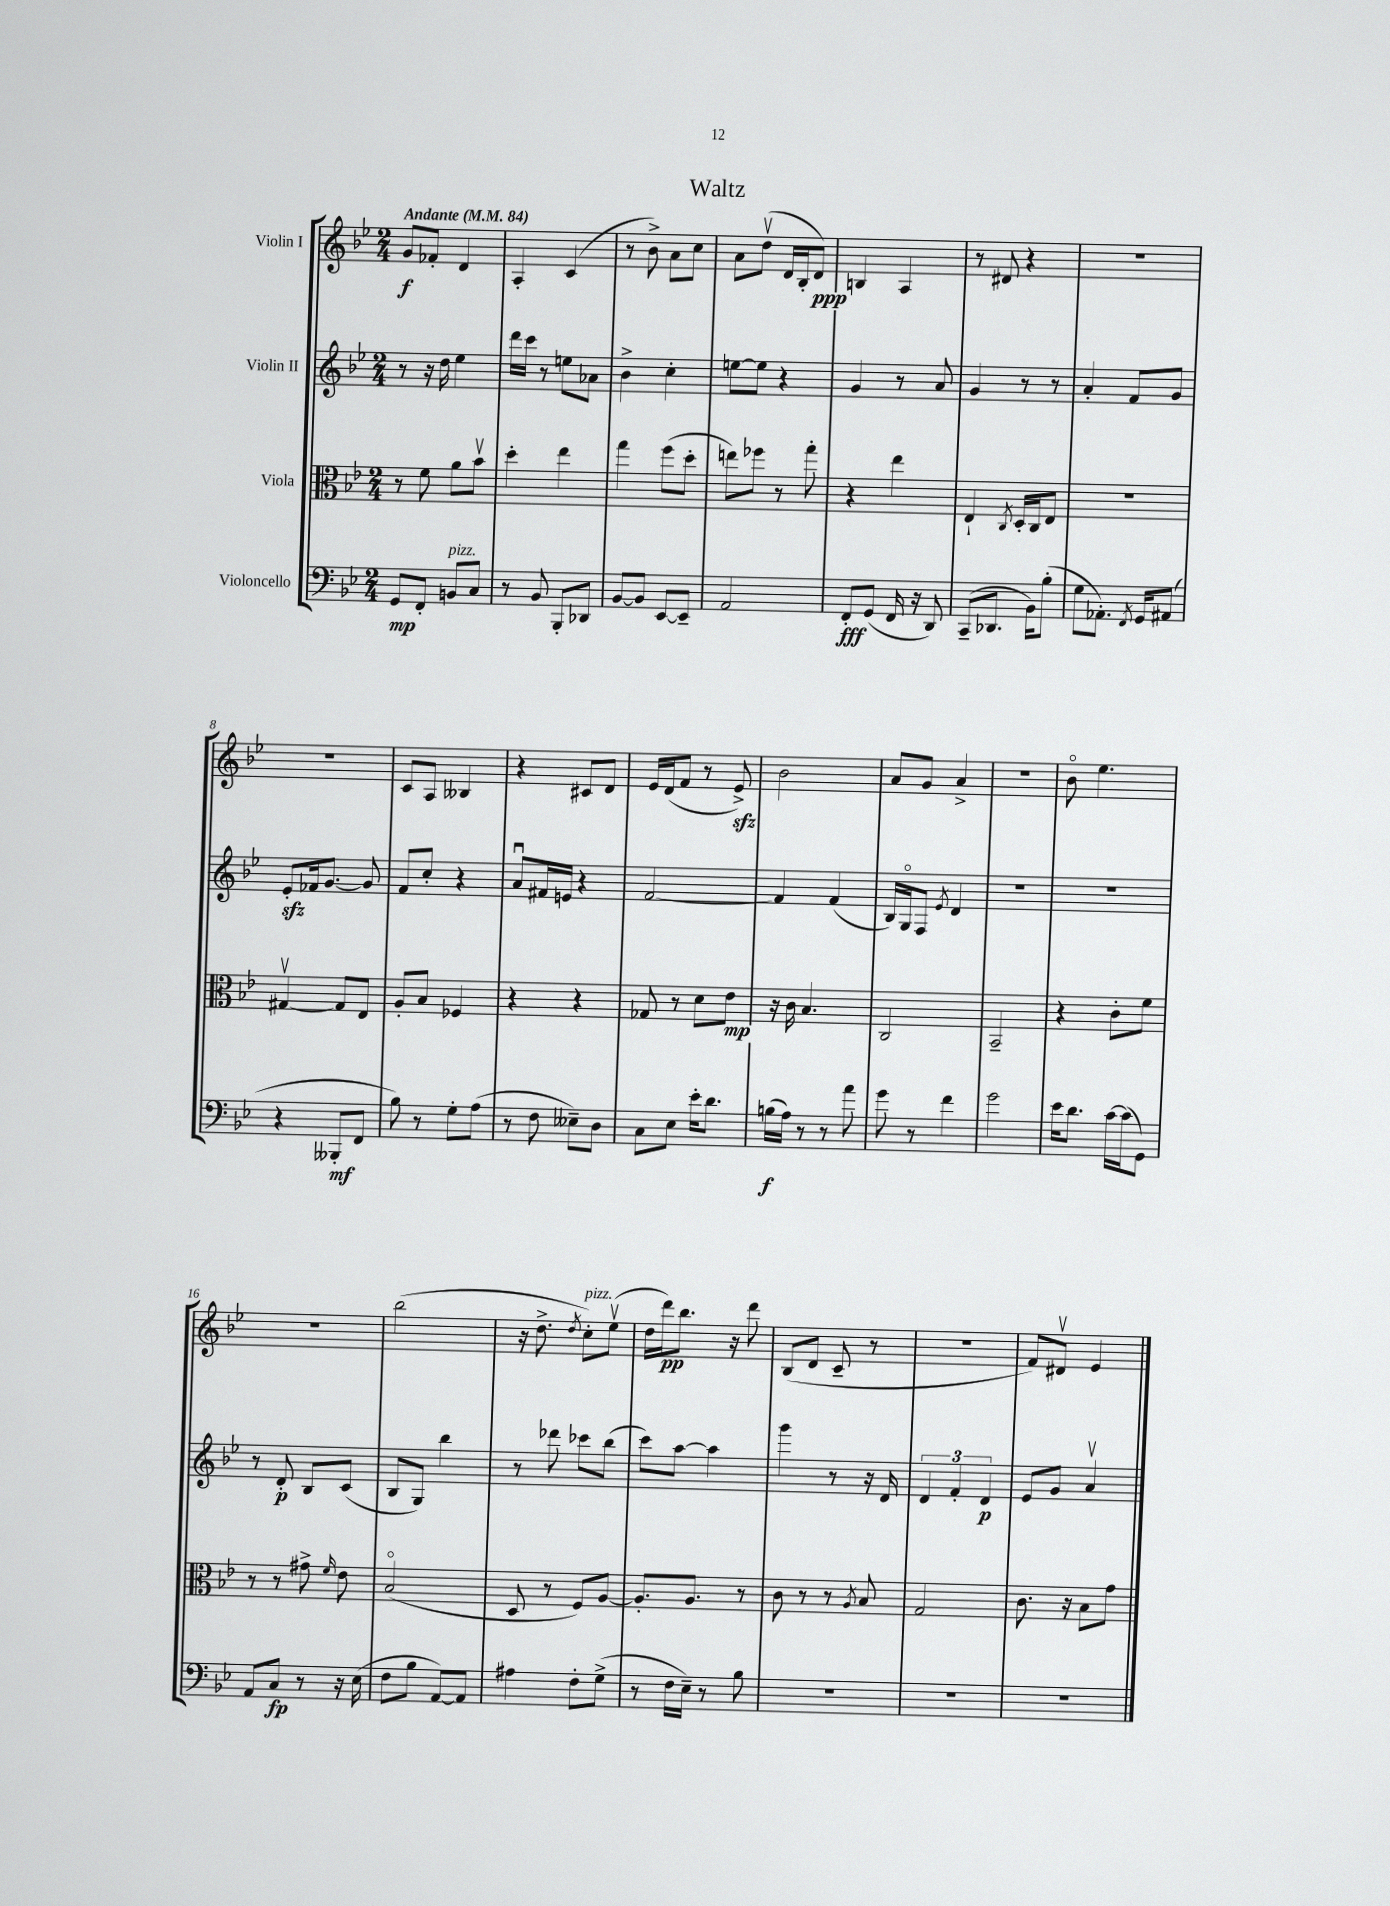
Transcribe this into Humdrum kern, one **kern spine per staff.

**kern	**kern	**kern	**kern
*staff4	*staff3	*staff2	*staff1
*clefF4	*clefC3	*clefG2	*clefG2
*k[b-e-]	*k[b-e-]	*k[b-e-]	*k[b-e-]
*M2/4	*M2/4	*M2/4	*M2/4
*MM84	*MM84	*MM84	*MM84
8GG	8r	8r	8g
8FF'	8f	16r	8f-'
.	.	16dd	.
8BB	8a	4ee-	4d
8C	8b-v	.	.
=	=	=	=
8r	4dd'	16ddd	4A'
.	.	16ccc	.
8BB-	.	8r	.
8BBB-'	4ee-	8ee	(4c
8DD-	.	8a-	.
=	=	=	=
[8BB-	4gg	4b-^	8r
8BB-]	.	.	8b-^)
[8EE-	(8ff	4cc'	8a
8EE-~]	8dd'	.	8cc
=	=	=	=
2AA	8ee)	[8ee	8a
.	8ff-	8ee]	(8ddv
.	8r	4r	16d
.	.	.	16B-'
.	8gg'	.	8d)
=	=	=	=
8FF'	4r	4g	4B
(8GG	.	.	.
16FF	4ee-	8r	4A
16r	.	.	.
8DD)	.	8a	.
=	=	=	=
(8CC~	4E-`	4g	8r
8.DD-	.	.	8d#
.	8qC	.	.
.	16D'	8r	4r
16BB-)	16C	.	.
(8B-'	8E-	8r	.
=	=	=	=
8G	2r	4a'	2r
8.AA-')	.	.	.
.	.	8f	.
8qFF	.	.	.
16GG	.	.	.
(8AA#	.	8g	.
=	=	=	=
4r	[4G#v	8e-'	2r
.	.	16f-	.
.	.	[8.g	.
8BBB--'	8G#]	.	.
8FF	8E-	8g]	.
=	=	=	=
8B-)	8A'	8f	8c
8r	8B-	8cc'	8A
8G'	4F-	4r	4B--
(8A	.	.	.
=	=	=	=
8r	4r	8au	4r
8F	.	16f#	.
.	.	16e	.
8E--~)	4r	4r	8c#
8D	.	.	8d
=	=	=	=
8C	8G-	[2f	16e-
.	.	.	(16d
8E-	8r	.	8f
16e-'	8d	.	8r
8.d	.	.	.
.	8e-	.	8e-^)
=	=	=	=
(16B	16r	4f]	2b-
16A)	16c	.	.
8r	4.B-	.	.
8r	.	(4f	.
8a	.	.	.
=	=	=	=
8g	2C	16B-)	8a
.	.	16Go	.
8r	.	8F	8g
.	.	8qe-	.
4f	.	4d	4a^
=	=	=	=
2g	2BB-~	2r	2r
=	=	=	=
16e-	4r	2r	8b-o
8.d	.	.	.
.	.	.	4.ee-
[16c	8c'	.	.
(16c]	.	.	.
8GG)	8f	.	.
=	=	=	=
8AA	8r	8r	2r
8C	8r	8d'	.
8r	8g#^	8B-	.
.	16qqf	.	.
16r	8e-	(8c	.
(16E-	.	.	.
=	=	=	=
8F	(2B-o	8B-	(2bb-
8B-	.	8G)	.
[8AA)	.	4bb-	.
8AA]	.	.	.
=	=	=	=
4A#	8D	8r	16r
.	.	.	8.dd^
.	8r	8ddd-	.
.	.	.	8qdd
8F'	8F)	8ccc-	8cc')
(8G^	[8A	(8bb-	(8ee-v
=	=	=	=
8r	8.A']	8ccc)	16dd
.	.	.	16ddd)
16F	.	[8aa	8.bb-
16E-~)	8.A	.	.
8r	.	4aa]	.
.	.	.	16r
8B-	8r	.	8ddd
=	=	=	=
2r	8c	4ggg	(8B-
.	8r	.	8d
.	8r	8r	8c~
.	8qA	.	.
.	8B-	16r	8r
.	.	16d	.
=	=	=	=
2r	2G	6d	2r
.	.	6f'	.
.	.	6d	.
=	=	=	=
2r	8.c	8e-	8f)
.	.	8g	8d#v
.	16r	.	.
.	8B-	4av	4e-
.	8g	.	.
==	==	==	==
*-	*-	*-	*-
